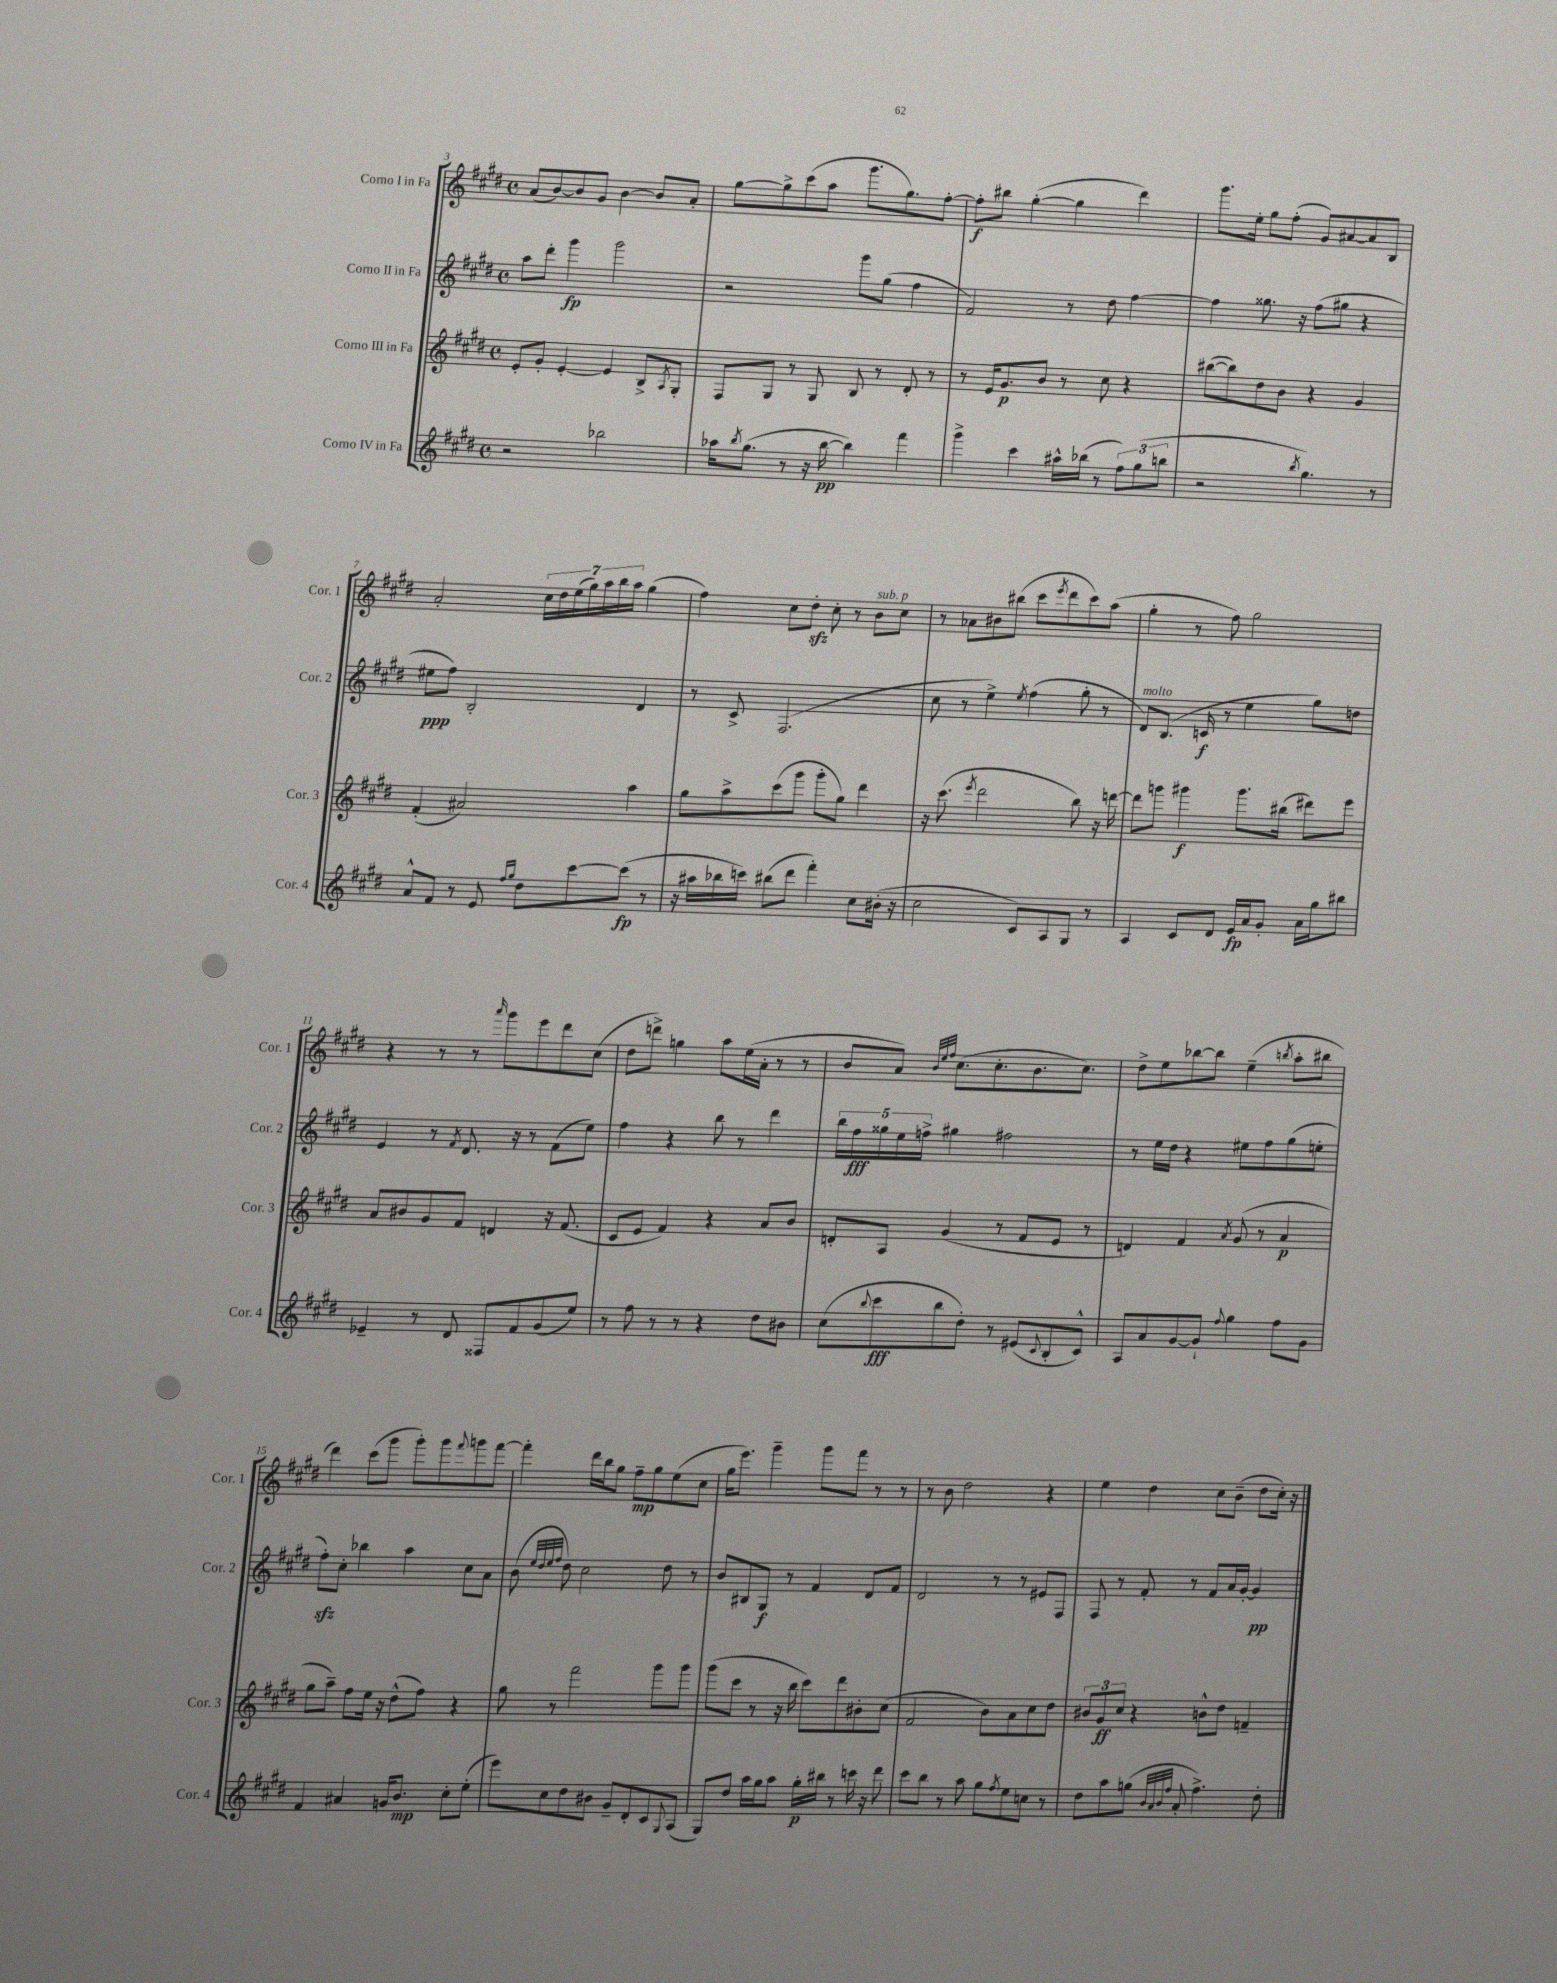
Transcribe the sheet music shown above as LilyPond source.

<<
\new StaffGroup <<
\new Staff = "s0" \with { instrumentName = "Corno I in Fa" shortInstrumentName = "Cor. 1" } {
    \clef treble \key e \major \defaultTimeSignature \time 4/4
    a'8( b'8~) b'8 gis'8 b'4~ b'8 a'8-. |
    gis''8~ gis''8-> cis'''8( a''8 gis'''8. gis''8.) fis''8~-. |
    fis''8-.\f bis''8 gis''4~-.( gis''4 dis'''4) |
    gis'''8. e''16-. gis''8 fis''8-.( gis'8) ais'8~ ais'8 b8 |
    a'2-. \tuplet 7/4 { cis''16 dis''16 e''16( gis''16) a''16 b''16 a''16 } gis''4( |
    fis''4) cis''8 dis''8-.\sfz cis''8-. r8 b'8^\markup { \italic "sub. p" } cis''8 |
    r8 aes'8 bis'8 bis''8( cis'''8 \acciaccatura { e'''8 } dis'''8 cis'''8) a''8( |
    gis''4-. r8 fis''8) gis''2 |
    r4 r8 r8 \grace { a'''16 } gis'''8 e'''8 dis'''8 cis''8( |
    dis''8 d'''8->) g''4 a''8 e''16( a'16-. r8 r8 |
    b'8 a'8) \grace { b'32 e''32 fis''32 } cis''8.( cis''8.-. b'8. cis''8.) |
    dis''8-> e''8 bes''8~ bes''8 e''4--( \acciaccatura { b''8 } a''8-. bis''8 |
    dis'''4) cis'''8( gis'''8 gis'''8-.) gis'''8 \appoggiatura { fis'''8 } g'''8 fis'''8~ |
    fis'''4-. dis'''16 b''16 gis''8 fis''8--\mp gis''8 e''8( cis''8 |
    gis''16 e'''8.) gis'''4-- gis'''8 fis'''8 r8 r8 |
    r8 b'8 dis''2 r4 |
    e''4 dis''4 cis''8 b'8--( dis''8 cis''16-.) r16 \bar "|." |
}
\new Staff = "s1" \with { instrumentName = "Corno II in Fa" shortInstrumentName = "Cor. 2" } {
    \clef treble \key e \major \defaultTimeSignature \time 4/4
    a''8 dis'''8-. gis'''4\fp gis'''2 |
    r2 gis'''8 gis''8( fis''4 |
    fis'2) r8 dis''8 fis''4~ |
    fis''4 gisis''8. r16 fis''8( gis''8 r4 |
    eis''8\ppp fis''8) b2-. dis'4 |
    r8 cis'8-> fis2.( |
    cis''8 r8 e''4->) \acciaccatura { e''8 } fis''4( gis''8-. r8 |
    dis'8^\markup { \italic "molto" }) b8.( c'16\f r8 e''4 gis''8) d''8 |
    e'4 r8 \acciaccatura { fis'8 } dis'8. r16 r8 fis'8( e''8) |
    fis''4 r4 b''8 r8 dis'''4 |
    \tuplet 5/4 { b''16 fis''16\fff gisis''16 e''16 f''16-> } gis''4 fis''2 |
    r8 e''16 dis''16 r4 eis''8 fis''8 gis''8( e''8-. |
    fis''8-.\sfz) cis''8-. bes''4 a''4 cis''8 a'8 |
    b'8( \grace { e''32 dis''32 e''32 fis''32 } dis''8) cis''2 dis''8 r8 |
    b'8 bis8 gis8\f r8 fis'4 dis'8 fis'8 |
    dis'2 r8 r8 eis'8 fis8 |
    fis8 r8 fis'8-. r8 fis'8 a'16 gis'16~-. gis'4\pp \bar "|." |
}
\new Staff = "s2" \with { instrumentName = "Corno III in Fa" shortInstrumentName = "Cor. 3" } {
    \clef treble \key e \major \defaultTimeSignature \time 4/4
    e'8-. gis'8-. e'4~-. e'4 b8-> \acciaccatura { a8 } gis8-. |
    fis8 gis8 r8 gis8 b8 r8 dis'8-. r8 |
    r8 e'16 gis'8.\p b'8 r8 cis''8 r4 |
    bis''8~( bis''8) dis''8 b'8 r4 gis'4 |
    fis'4-.( ais'2) a''4 |
    gis''8 a''8-> cis'''8( gis'''8 gis'''8-. gis''8) dis'''4 |
    r16 cis'''8.( \acciaccatura { e'''8 } dis'''2 b''8) r16 d'''16~ |
    d'''8 g'''8 gis'''4\f gis'''8. bis''16( dis'''8) e'''8 |
    a'8 bis'8 gis'8 fis'8 d'4 r16 fis'8.( |
    cis'8 e'8 fis'4) r4 a'8 b'8 |
    d'8-. a8 gis'4( r8 fis'8 e'8 r8 |
    d'4) fis'4 \acciaccatura { a'8 } gis'8( r8 a'4\p |
    gis''8 a''8--) fis''8 e''16 r16 dis''8-^( fis''8) r4 |
    gis''8 r8 fis'''2 gis'''8 gis'''8 |
    gis'''8( cis'''8 r8 r16 b''16 cis'''8) dis'''8 bis'8-. cis''8( |
    fis'2 b'8) a'8 cis''8 dis''8 |
    \tuplet 3/2 { bis'8 gis'8\ff cis''8 } r4 b'8-^ dis''8 f'4-- \bar "|." |
}
\new Staff = "s3" \with { instrumentName = "Corno IV in Fa" shortInstrumentName = "Cor. 4" } {
    \clef treble \key e \major \defaultTimeSignature \time 4/4
    r2 bes''2 |
    aes''16 \acciaccatura { b''8 } gis''8.( r8 r16 b''16~\pp b''4) fis'''4 |
    gis'''4-> cis'''4 ais''16-^ bes''16( r8 \tuplet 3/2 { fis''8) gis''8( b''8 } |
    r2 \acciaccatura { b''8 } gis''4.) r8 |
    a'8-^ fis'8 r8 e'8 \grace { fis''16 gis''16 } dis''8 cis'''8~ cis'''8\fp( r8 |
    r16 ais''16 bes''16 c'''16) bis''8( dis'''8 fis'''4-.) cis''8 bis'16-.( r16 |
    cis''2 cis'8) a8 gis8 r8 |
    a4 cis'8 dis'8 e'16\fp a'16 gis'8-. a'16 gis''16 bis''8 |
    ees'4-- r8 dis'8 fisis8 fis'8 gis'8( e''8) |
    r8 fis''8 r8 r8 r4 dis''8 bis'8 |
    cis''8( \appoggiatura { b''8 } cis'''8\fff b''8 dis''8-.) r8 eis'8( \appoggiatura { cis'8 } b8-. cis'8-^) |
    a8 a'8 gis'8~ gis'8-! \appoggiatura { fis''8 } gis''4 fis''8 gis'8 |
    fis'4 ais'4 g'16 b'8.\mp cis''8-. e''8-.( |
    e'''8) cis''8 dis''8 bis'8 gis'8-- dis'8-. cis'8 \appoggiatura { gis8 } a8( |
    gis8) dis''8 a''16 gis''16 a''8 gis''16-.\p bis''16 r8 c'''16 r16 dis'''8 |
    cis'''8 b''8 r8 a''8 gis''8 \acciaccatura { fis''8 } e''8 c''8 r8 |
    dis''8 a''8 g''8( \grace { b'32 a'32 b'32 fis''32 } a'8-. fis''4.->) dis''8-. \bar "|." |
}
>>
>>
\layout { \context { \Score currentBarNumber = #3 } }
